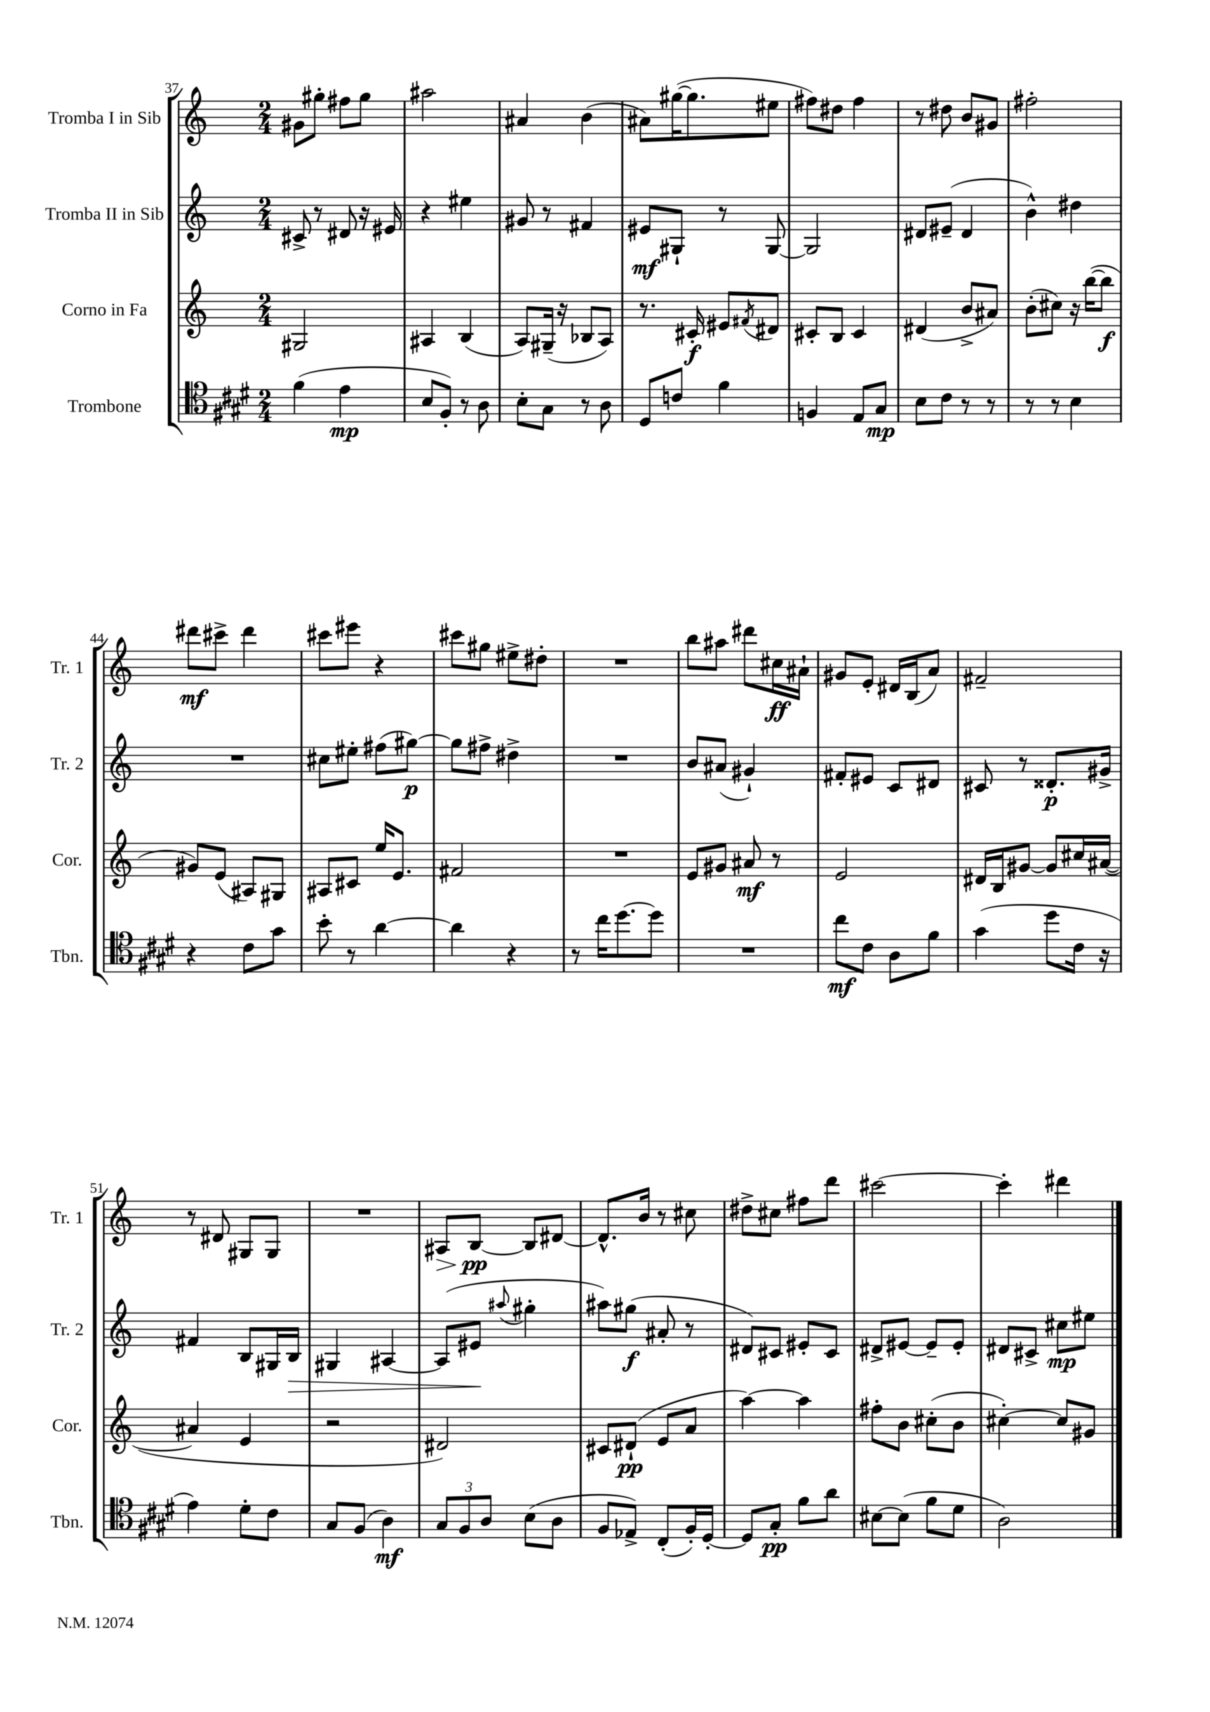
<<
\new StaffGroup <<
\new Staff = "s0" \with { instrumentName = "Tromba I in Sib" shortInstrumentName = "Tr. 1" } {
    \clef treble \key c \major \numericTimeSignature \time 2/4
    gis'8 gis''8-. fis''8 gis''8 |
    ais''2 |
    ais'4 b'4( |
    ais'8) gis''16~( gis''8. eis''8 |
    fis''8) dis''8 fis''4 |
    r8 dis''8 b'8 gis'8 |
    fis''2-. |
    dis'''8\mf cis'''8-> dis'''4 |
    cis'''8 eis'''8 r4 |
    cis'''8 gis''8 eis''8-> dis''8-. |
    R2 |
    b''8 ais''8 dis'''8 cis''16\ff ais'16-! |
    gis'8 e'8-. dis'16 b16( a'8) |
    fis'2-- |
    r8 dis'8 gis8 gis8 |
    R2 |
    ais8\> b8~\pp\! b8 dis'8~ |
    dis'8.-^ b'16 r8 cis''8 |
    dis''8-> cis''8 fis''8 d'''8 |
    cis'''2~ |
    cis'''4-. dis'''4 \bar "|." |
}
\new Staff = "s1" \with { instrumentName = "Tromba II in Sib" shortInstrumentName = "Tr. 2" } {
    \clef treble \key c \major \numericTimeSignature \time 2/4
    cis'8-> r8 dis'8 r16 eis'16 |
    r4 eis''4 |
    gis'8 r8 fis'4 |
    eis'8\mf gis8-! r8 gis8~ |
    gis2 |
    dis'8 eis'8--( dis'4 |
    b'4-^) dis''4 |
    R2 |
    cis''8 eis''8-. fis''8( gis''8~\p) |
    gis''8 fis''8-> dis''4-> |
    R2 |
    b'8 ais'8( gis'4-!) |
    fis'8-. eis'8 c'8 dis'8 |
    cis'8 r8 disis'8.-.\p gis'16-> |
    fis'4 b8 gis16 b16\> |
    gis4 ais4~ |
    ais8( eis'8\! \appoggiatura { ais''8 } gis''4-. |
    ais''8) gis''8\f( ais'8-. r8 |
    dis'8) cis'8 eis'8-. cis'8 |
    dis'8-> eis'8~ eis'8-- eis'8-. |
    dis'8 cis'8-> cis''8\mp eis''8 \bar "|." |
}
\new Staff = "s2" \with { instrumentName = "Corno in Fa" shortInstrumentName = "Cor." } {
    \clef treble \key c \major \numericTimeSignature \time 2/4
    gis2 |
    ais4 b4( |
    a8) gis16--( r16 bes8 a8) |
    r8. cis'16-.\f eis'8 \acciaccatura { fis'8 } dis'8 |
    cis'8-. b8 cis'4 |
    dis'4( b'8-> ais'8) |
    b'8-.( cis''8) r16 b''16~( b''8\f |
    gis'8) e'8( ais8) gis8 |
    ais8 cis'8 e''16 e'8. |
    fis'2 |
    R2 |
    e'8 gis'8 ais'8\mf r8 |
    e'2 |
    dis'16 b16 gis'8~ gis'8 cis''16 ais'16~( |
    ais'4 e'4 |
    r2 |
    dis'2) |
    cis'8 dis'8-!\pp( e'8 a'8 |
    a''4~) a''4 |
    fis''8-. b'8 cis''8-.( b'8 |
    cis''4~-.) cis''8 gis'8 \bar "|." |
}
\new Staff = "s3" \with { instrumentName = "Trombone" shortInstrumentName = "Tbn." } {
    \clef tenor \key e \major \numericTimeSignature \time 2/4
    fis'4( e'4\mp |
    b8 fis8-.) r8 a8 |
    b8-. gis8 r8 a8 |
    dis8 c'8 fis'4 |
    f4 e8 gis8\mp |
    b8 cis'8 r8 r8 |
    r8 r8 b4 |
    r4 cis'8 gis'8 |
    b'8-. r8 a'4~ |
    a'4 r4 |
    r8 cis''16 dis''8.~ dis''8 |
    R2 |
    cis''8\mf cis'8 a8 fis'8 |
    gis'4( dis''8 cis'16 r16 |
    e'4) dis'8-. cis'8 |
    gis8 fis8( a4\mf) |
    \tuplet 3/2 { gis8 fis8 a8 } b8( a8 |
    fis8 ees8->) cis8-.( fis16-.) dis16~-. |
    dis8 gis8-.\pp fis'8 a'8 |
    bis8~ bis8( fis'8 dis'8 |
    a2) \bar "|." |
}
>>
>>
\layout { \context { \Score currentBarNumber = #37 } }
